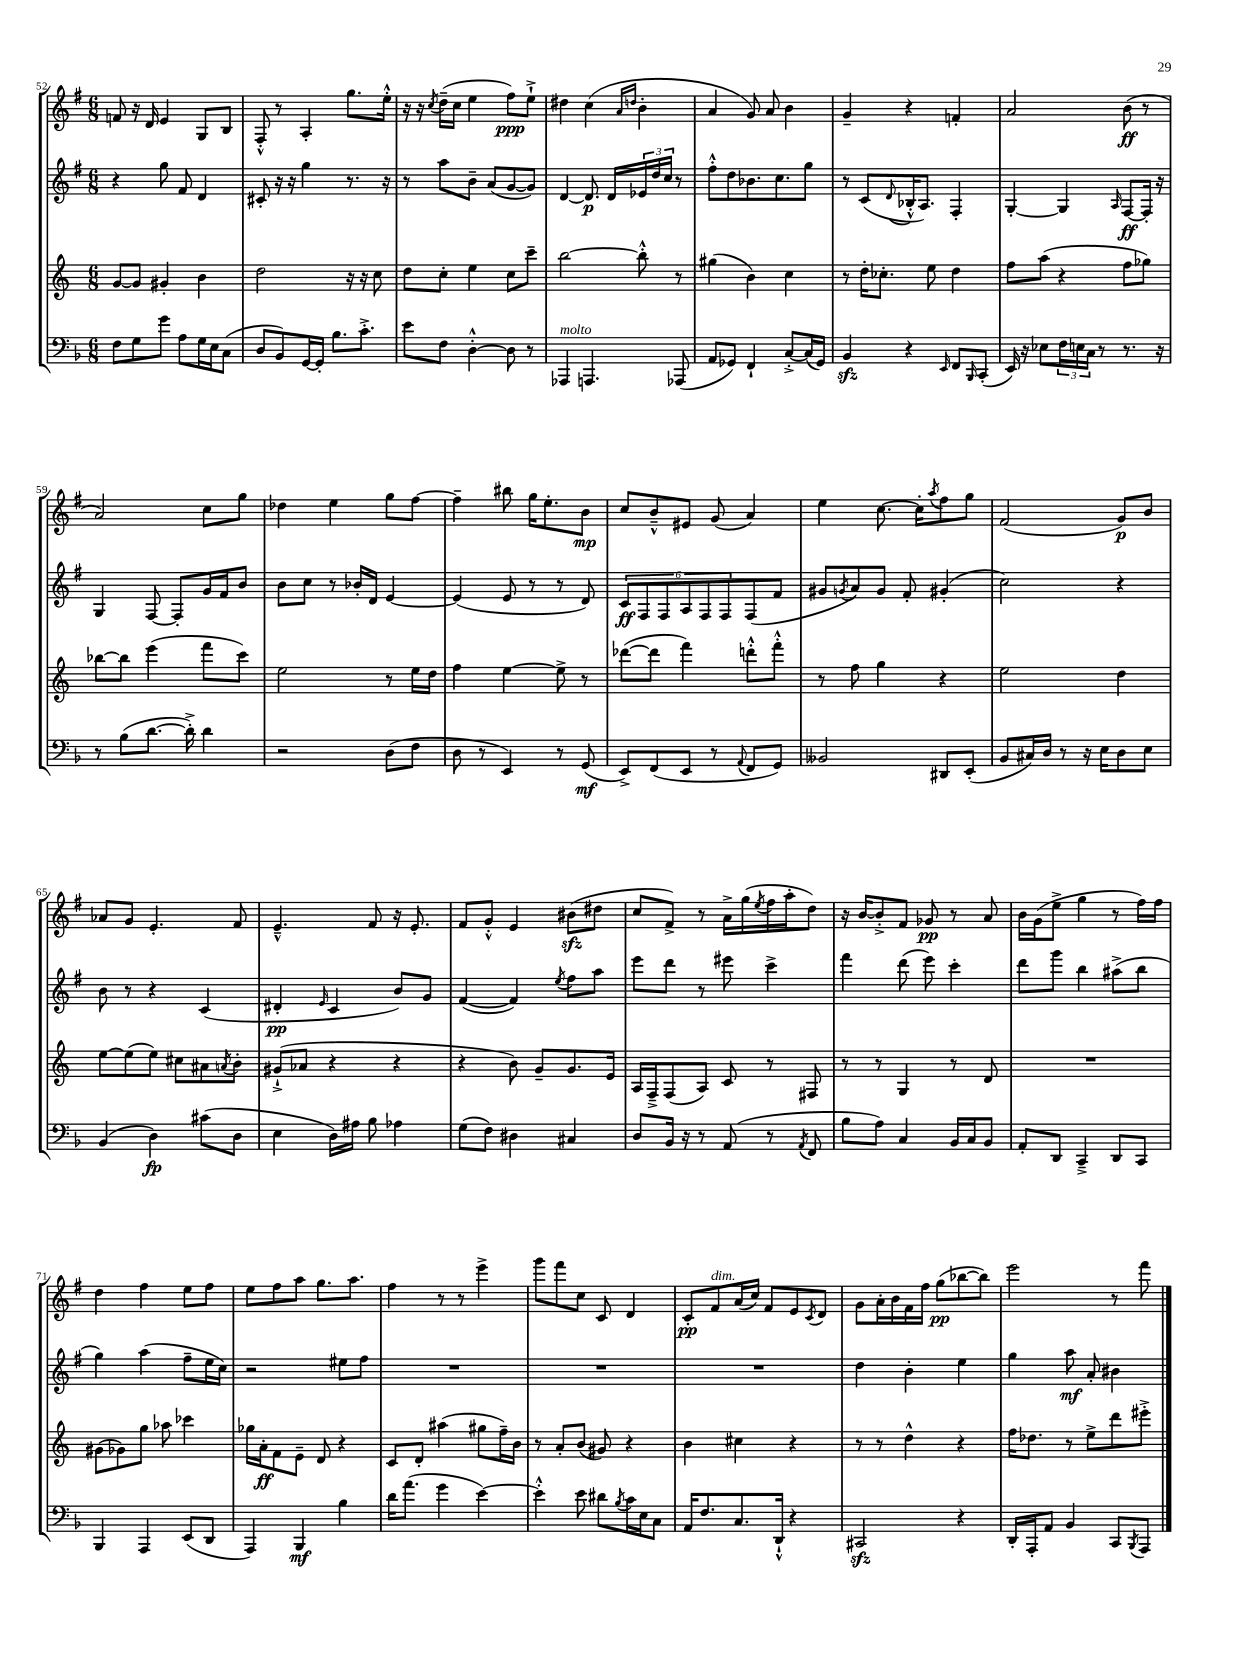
<<
\new StaffGroup <<
\new Staff = "s0" {
    \clef treble \key g \major \numericTimeSignature \time 6/8
    f'8 r16 d'16 e'4 g8 b8 |
    fis8-.-^ r8 a4-. g''8. e''16-.-^ |
    r16 r16 \acciaccatura { c''8 } d''16--( c''16 e''4 fis''8\ppp) e''8-!-> |
    dis''4 c''4( \grace { a'16 d''16 } b'4-. |
    a'4 g'8) a'8 b'4 |
    g'4-- r4 f'4-. |
    a'2 b'8\ff( r8 |
    a'2) c''8 g''8 |
    des''4 e''4 g''8 fis''8~ |
    fis''4-- bis''8 g''16 e''8.-. b'8\mp |
    c''8 b'8---^ eis'8 g'8( a'4) |
    e''4 c''8.~ c''16-. \acciaccatura { a''8 } fis''8 g''8 |
    fis'2( g'8\p) b'8 |
    aes'8 g'8 e'4.-. fis'8 |
    e'4.---^ fis'8 r16 e'8.-. |
    fis'8 g'8-.-^ e'4 bis'8\sfz( dis''8 |
    c''8 fis'8->) r8 a'16-> g''16( \acciaccatura { e''8 } fis''16 a''16-. d''8) |
    r16 b'16~ b'8-.-> fis'8 ges'8\pp r8 a'8 |
    b'16 g'16( e''8-> g''4 r8 fis''16) fis''16 |
    d''4 fis''4 e''8 fis''8 |
    e''8 fis''8 a''8 g''8. a''8. |
    fis''4 r8 r8 e'''4-> |
    g'''8 fis'''8 c''8 c'8 d'4 |
    c'8-.\pp fis'8^\markup { \italic "dim." } a'16( c''16) fis'8 e'8 \acciaccatura { c'8 } d'8 |
    g'8 a'16-. b'16 fis'16 fis''16 g''8\pp( bes''8~ bes''8) |
    e'''2 r8 fis'''8 \bar "|." |
}
\new Staff = "s1" {
    \clef treble \key g \major \numericTimeSignature \time 6/8
    r4 g''8 fis'8 d'4 |
    cis'8-. r16 r16 g''4 r8. r16 |
    r8 a''8 b'8-- a'8( g'8~ g'8) |
    d'4~ d'8.\p d'16 \tuplet 3/2 { ees'16 d''16 c''16 } r8 |
    fis''8-.-^ d''8 bes'8. c''8. g''8 |
    r8 c'8( \appoggiatura { d'8 } bes16-.-^ a8.) fis4-. |
    g4~-. g4 \grace { a16 } fis8~\ff fis16-. r16 |
    g4 fis8~ fis8-. g'16 fis'16 b'8 |
    b'8 c''8 r8 bes'16-. d'16 e'4~ |
    e'4( e'8 r8 r8 d'8) |
    \tuplet 6/4 { c'8\ff fis8 fis8 a8 fis8 fis8 } fis8( fis'8 |
    gis'8 \acciaccatura { g'8 } a'8) g'8 fis'8-. gis'4-.( |
    c''2) r4 |
    b'8 r8 r4 c'4( |
    dis'4-.\pp \grace { e'16 } c'4 b'8) g'8 |
    fis'4~( fis'4) \acciaccatura { e''8 } fis''8 a''8 |
    e'''8 d'''8 r8 eis'''8 c'''4-> |
    fis'''4 d'''8( e'''8) c'''4-. |
    d'''8 g'''8 b''4 ais''8->( b''8 |
    g''4) a''4( fis''8-- e''16 c''16) |
    r2 eis''8 fis''8 |
    R2. |
    R2. |
    R2. |
    d''4 b'4-. e''4 |
    g''4 a''8\mf a'8-. bis'4 \bar "|." |
}
\new Staff = "s2" {
    \clef treble \key c \major \numericTimeSignature \time 6/8
    g'8~ g'8 gis'4-. b'4 |
    d''2 r16 r16 c''8 |
    d''8 c''8-. e''4 c''8 c'''8-- |
    b''2~ b''8-.-^ r8 |
    gis''4( b'4) c''4 |
    r8 d''16-. ces''8.-. e''8 d''4 |
    f''8 a''8( r4 f''8 ges''8) |
    bes''8~ bes''8 e'''4( f'''8 c'''8) |
    e''2 r8 e''16 d''16 |
    f''4 e''4~ e''8-> r8 |
    des'''8~( des'''8 f'''4) d'''8-.-^ f'''8-.-^ |
    r8 f''8 g''4 r4 |
    e''2 d''4 |
    e''8~ e''8( e''8) cis''8 ais'8 \acciaccatura { a'8 } b'8-. |
    gis'8-!->( aes'8 r4 r4 |
    r4 b'8) g'8-- g'8. e'16 |
    a16 f16---> f8( a8) c'8 r8 fis8 |
    r8 r8 g4 r8 d'8 |
    R2. |
    gis'8( ges'8) g''8 aes''8 ces'''4 |
    ges''16 a'16-.\ff f'8 e'8-- d'8 r4 |
    c'8 d'8-. ais''4( gis''8 f''16--) b'16 |
    r8 a'8-. b'8( gis'8) r4 |
    b'4 cis''4 r4 |
    r8 r8 d''4-^ r4 |
    f''16 des''8. r8 e''8-> d'''8 eis'''8-.-> \bar "|." |
}
\new Staff = "s3" {
    \clef bass \key f \major \numericTimeSignature \time 6/8
    f8 g8 g'8 a8 g16 e16 c8( |
    d8 bes,8) g,16~ g,16-. bes8. c'8.-.-> |
    e'8 f8 d4~-.-^ d8 r8 |
    aes,,4^\markup { \italic "molto" } a,,4. aes,,8( |
    a,8 ges,8) f,4-! c8~-.-> c16( ges,16) |
    bes,4\sfz r4 \grace { e,16 } f,8 \grace { bes,,16 } c,8-.( |
    e,16) r16 ees8 \tuplet 3/2 { f16 e16 c16 } r8 r8. r16 |
    r8 bes8( d'8.~ d'16-.->) d'4 |
    r2 d8( f8 |
    d8 r8 e,4) r8 g,8\mf( |
    e,8->) f,8( e,8 r8 \appoggiatura { a,8 } f,8 g,8) |
    beses,2 dis,8 e,8-.( |
    bes,8 cis16) d16 r8 r16 e16 d8 e8 |
    bes,4( d4\fp) cis'8( d8 |
    e4 d16) ais16 bes8 aes4 |
    g8( f8) dis4 cis4 |
    d8 bes,16 r16 r8 a,8( r8 \acciaccatura { a,8 } f,8 |
    bes8 a8) c4 bes,16 c16 bes,8 |
    a,8-. d,8 c,4---> d,8 c,8 |
    bes,,4 a,,4 e,8( d,8 |
    a,,4) bes,,4\mf bes4 |
    d'16 a'8.( g'4 e'4~) |
    e'4-.-^ e'8 dis'8 \acciaccatura { bes8 } c'16 e16 c8 |
    a,16 f8. c8. d,16-!-^ r4 |
    cis,2\sfz r4 |
    d,16-. a,,16-. a,8 bes,4 c,8 \acciaccatura { bes,,8 } a,,8 \bar "|." |
}
>>
>>
\layout { \context { \Score currentBarNumber = #52 } }
